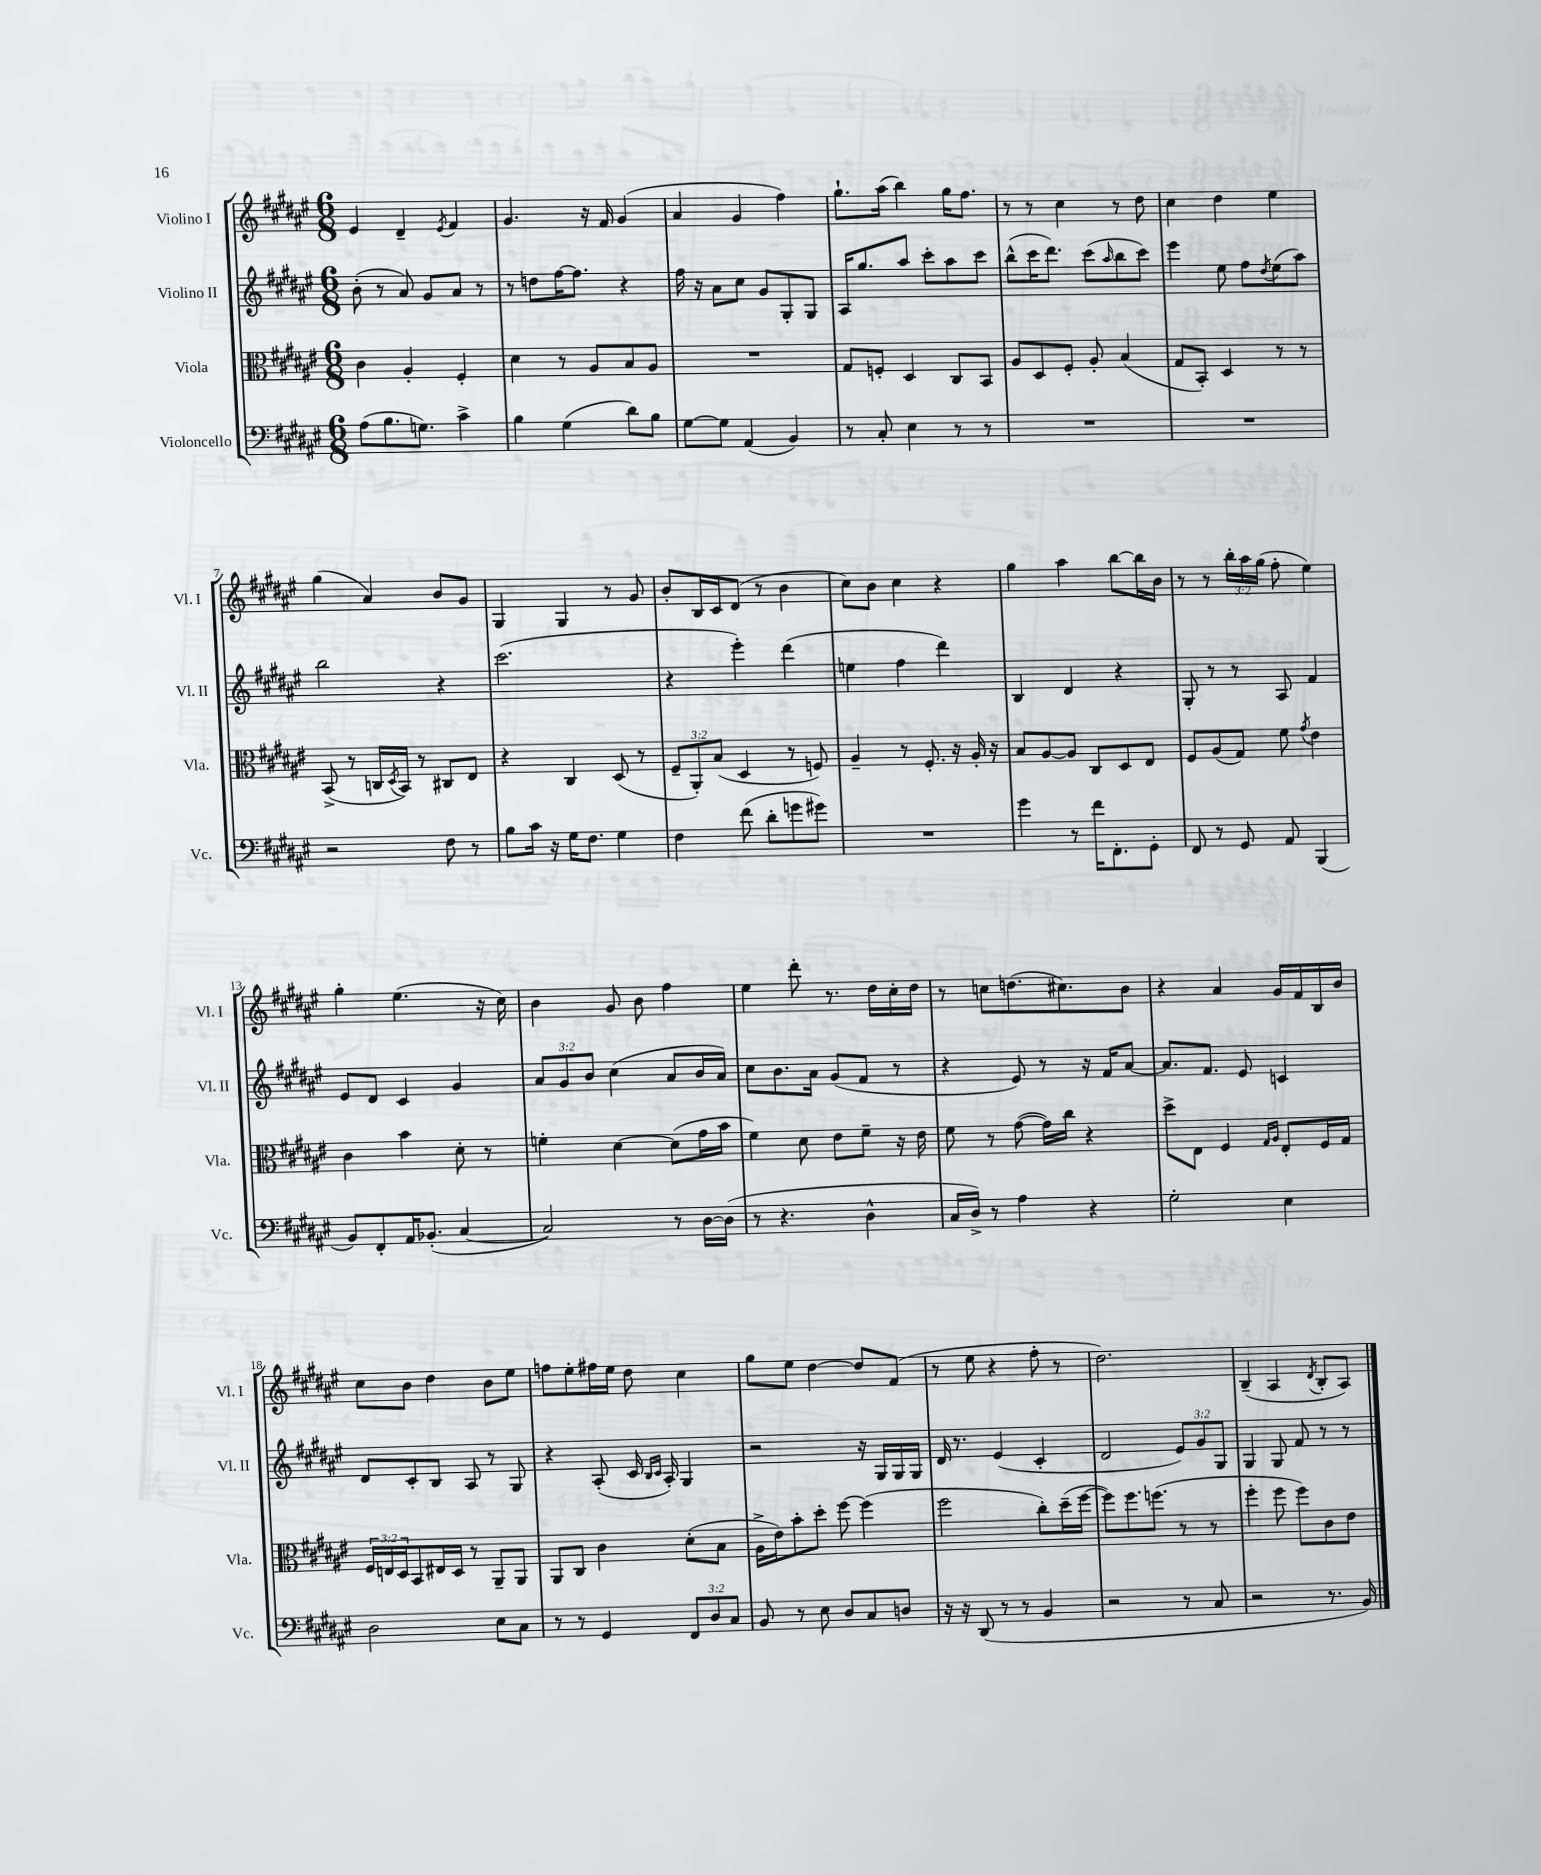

**kern	**kern	**kern	**kern
*part4	*part3	*part2	*part1
*staff4	*staff3	*staff2	*staff1
*I"Violoncello	*I"Viola	*I"Violino II	*I"Violino I
*I'Vc.	*I'Vla.	*I'Vl. II	*I'Vl. I
*clefF4	*clefC3	*clefG2	*clefG2
*k[f#c#g#d#a#e#]	*k[f#c#g#d#a#e#]	*k[f#c#g#d#a#e#]	*k[f#c#g#d#a#e#]
*M6/8	*M6/8	*M6/8	*M6/8
=1	=1	=1	=1
(8A#\L	4c#\	(8b'\	4e#/
8.B\	.	8r	.
.	4A#'/	8a#/)	4d#~/
8.Gn\J)	.	.	.
.	.	8g#/L	.
.	.	.	8qe#/
4c#^\	4F#'/	8a#/J	4f#/
.	.	8r	.
=2	=2	=2	=2
4B\	4d#\	8r	4.g#/
.	.	8ddn\L	.
(4G#\	8r	[16ff#\K	.
.	.	8.ff#\J]	.
.	8A#/L	.	16r
.	.	.	16f#/
8d#\L)	8B/	4r	(4g#/
8B\J	8A#/J	.	.
=3	=3	=3	=3
[8G#\L	2.r	16ff#\	4a#/
.	.	16r	.
8G#\J]	.	8a#\L	.
(4AA#/	.	8cc#\J	4g#/
.	.	8g#/L	.
4BB/)	.	8G#'/	4ff#\)
.	.	8G#/J	.
=4	=4	=4	=4
8r	8G#/L	16A#/KL	8.gg#`\L
.	.	8.gg#/	.
8C#'/	8Fn'/J	.	.
.	.	.	(16aa#\Jk
4E#\	4D#/	8aa#/J	4bb\)
.	.	8ccc#'\L	.
8r	8C#/L	8aa#\	16gg#\KL
.	.	.	8.ff#\J
8r	8BB/J	8ccc#\J	.
=5	=5	=5	=5
2.r	8A#/L	(8bb^^\L	8r
.	8D#/	16ccc#\K	8r
.	.	8.ddd#\J)	.
.	8F#'/J	.	4cc#\
.	8A#'/	(8ccc#\L	.
.	.	16qqaa#/	.
.	(4B/	8bb\	8r
.	.	8ccc#\J)	8dd#\
=6	=6	=6	=6
2.r	8G#/L	4eee#\	4cc#\
.	8BB'/J)	.	.
.	4D#/	8ee#\	4dd#\
.	.	8ff#\L	.
.	.	8qdd#/	.
.	8r	(8ee#\	4ee#\
.	8r	8aa#\J)	.
!!LO:LB:g=z
=7	=7	=7	=7
2r	(8BB^/	2bb\	(4gg#\
.	8r	.	.
.	16Cn/LL	.	4a#/)
.	8qD#/	.	.
.	16BB/JJ)	.	.
.	8r	.	.
8F#\	8C#X/L	4r	8b/L
8r	8E#/J	.	8g#/J
=8	=8	=8	=8
8B\L	4r	(2.ccc#\	4G#/
16c#\Jk	.	.	.
16r	.	.	.
16G#\KL	4C#/	.	4G#/
8.F#\J	.	.	.
4G#\	(8D#/	.	8r
.	8r	.	8g#/
=9	=9	=9	=9
4F#\	12F#~/L	4r	8b'/L
.	12AA#'/)	.	.
.	.	.	16B/L
.	(12B/J	.	.
.	.	.	16c#/J
(8f#\	4D#/	4eee#'\)	(8d#/J
8d#'\L	.	.	8r
8gn\	8r	(4ddd#\	4b\
8g#X\J)	8Fn/)	.	.
=10	=10	=10	=10
2.r	4A#~/	4een\	8cc#\L)
.	.	.	8b\J
.	8r	4ff#\	4cc#\
.	8.F#'/	.	.
.	.	4ddd#\)	4r
.	16r	.	.
.	16A#'/	.	.
.	16r	.	.
=11	=11	=11	=11
4g#\	8B/L	4B/	4gg#\
.	[8A#/	.	.
8r	8A#/J]	4d#/	4aa#\
16f#\KL	8C#/L	.	.
8.FF#'\	.	.	.
.	8D#/	4r	[8bb\L
8GG#'\J	8E#/J	.	16bb\L]
.	.	.	16b\JJ
=12	=12	=12	=12
8FF#/	8F#/L	8G#'/	8r
8r	(8A#/	8r	8r
8GG#/	8G#/J)	8r	24bb'\LL
.	.	.	24aa#\
.	.	.	(24gg#\JJ
8AA#/	8f#\	8A#/	8ff#'\
.	8qg#/	.	.
(4BBB/	4e#\	4f#/	4ee#\)
!!LO:LB:g=z
=13	=13	=13	=13
8BB/L)	4c#\	8e#/L	4gg#'\
8FF#'/	.	8d#/J	.
16AA#/K	4b\	4c#/	(4.ee#\
(8.BB-X'/J	.	.	.
[4C#/	8d#'\	4g#/	.
.	8r	.	16r
.	.	.	16cc#\)
=14	=14	=14	=14
2C#/])	4fn'\	12a#/L	4b\
.	.	12g#/	.
.	.	12b/J	.
.	[4d#\	(4cc#\	8g#/
.	.	.	8b\
8r	(8d#\L]	8a#/L	4ff#\
[16D#\LL	16g#\L	16b/L	.
(16D#\JJ]	16b\JJ	16a#/JJ)	.
=15	=15	=15	=15
8r	4f#\)	8cc#\L	4ee#\
4.r	.	8.b\	.
.	8d#\	.	8ddd#'\
.	.	16a#\Jk	.
.	8e#\L	(8g#/L	8.r
4D#^^\	8f#~\J	8f#/J	.
.	.	.	16dd#\LL
.	16r	8r	16cc#'\
.	16e#\	.	16dd#\JJ
=16	=16	=16	=16
16C#/LL	8f#\	4r	8r
16D#^/JJ)	.	.	.
8r	8r	.	8ccn\L
4A#\	([8g#\	8e#/)	(8.ddn\
.	16g#\LL])	8r	.
.	16cc#\JJ	.	8.cc#X\)
4r	4r	16r	.
.	.	16f#/KL	.
.	.	[8a#/J	8b\J
=17	=17	=17	=17
2G#'\	8dd#^\L	8.a#/L]	4r
.	8E#\J	.	.
.	.	8.f#/J	.
.	4F#/	.	4a#/
.	.	8e#/	.
.	16qqG#/LL	.	.
.	16qqA#/JJ	.	.
4E#\	8E#'/L	4cn/	16g#/LL
.	.	.	16f#/
.	16F#/L	.	16B/
.	16G#/JJ	.	16b/JJ
!!LO:LB:g=z
=18	=18	=18	=18
2D#\	24F#/LL	8d#/L	8cc#\L
.	24En/	.	.
.	24D#/J	.	.
.	8BB/	8c#'/	8b\J
.	16E#X/L	8B/J	4dd#\
.	16D#/JJ	.	.
.	8r	8A#/	.
8E#\L	8AA#~/L	8r	8b\L
8C#\J	8AA#/J	8G#/	8ee#\J
=19	=19	=19	=19
8r	8AA#/L	4r	8ffn\L
8r	8C#/J	.	8ee#'\
4GG#/	4c#\	(8A#'/	16ff#X\L
.	.	.	16ee#\JJ
.	.	16c#/	8dd#\
.	.	16qqB/LL	.
.	.	16qqc#/JJ	.
.	.	16A#'/)	.
12FF#/L	(8d#'\L	4G#/	4cc#\
12D#/	.	.	.
.	8B\J	.	.
12C#/J	.	.	.
=20	=20	=20	=20
8BB/	16A#^\LL	2r	8gg#\L
.	16e#\J)	.	.
8r	8b'\	.	8ee#\J
8E#\	8dd#'\J	.	[4dd#\
8D#/L	[8ff#\	.	.
8C#/	(4ff#\]	16r	8dd#/L]
.	.	16G#/LL	.
8Dn/J	.	16G#/	(8f#/J
.	.	16G#/JJ	.
=21	=21	=21	=21
16r	2ff#\	16d#/	8r
16r	.	8.r	.
(8DD#/	.	.	8ee#\
8r	.	(4e#/	4r
8r	.	.	.
4BB/	8cc#'\L)	4c#'/	8ff#'\
.	(16dd#~\L	.	8r
.	[16ff#\JJ	.	.
=22	=22	=22	=22
2r	8ff#\L])	2d#/	2.dd#\)
.	8.ff#\	.	.
.	(8.ffn\J	.	.
8r	8r	12e#/L)	.
.	.	12g#/	.
8C#/	8r	.	.
.	.	12G#/J	.
=23	=23	=23	=23
2r	4ff#'\	4G#/	(4B~/
.	8ff#\	8G#/	4A#/
.	8ff#\L)	8f#/	.
.	.	.	8qd#/
8.r	8c#\	8r	8B'/L
.	8e#\J	8r	8A#/J)
16BB/)	.	.	.
==	==	==	==
*-	*-	*-	*-
